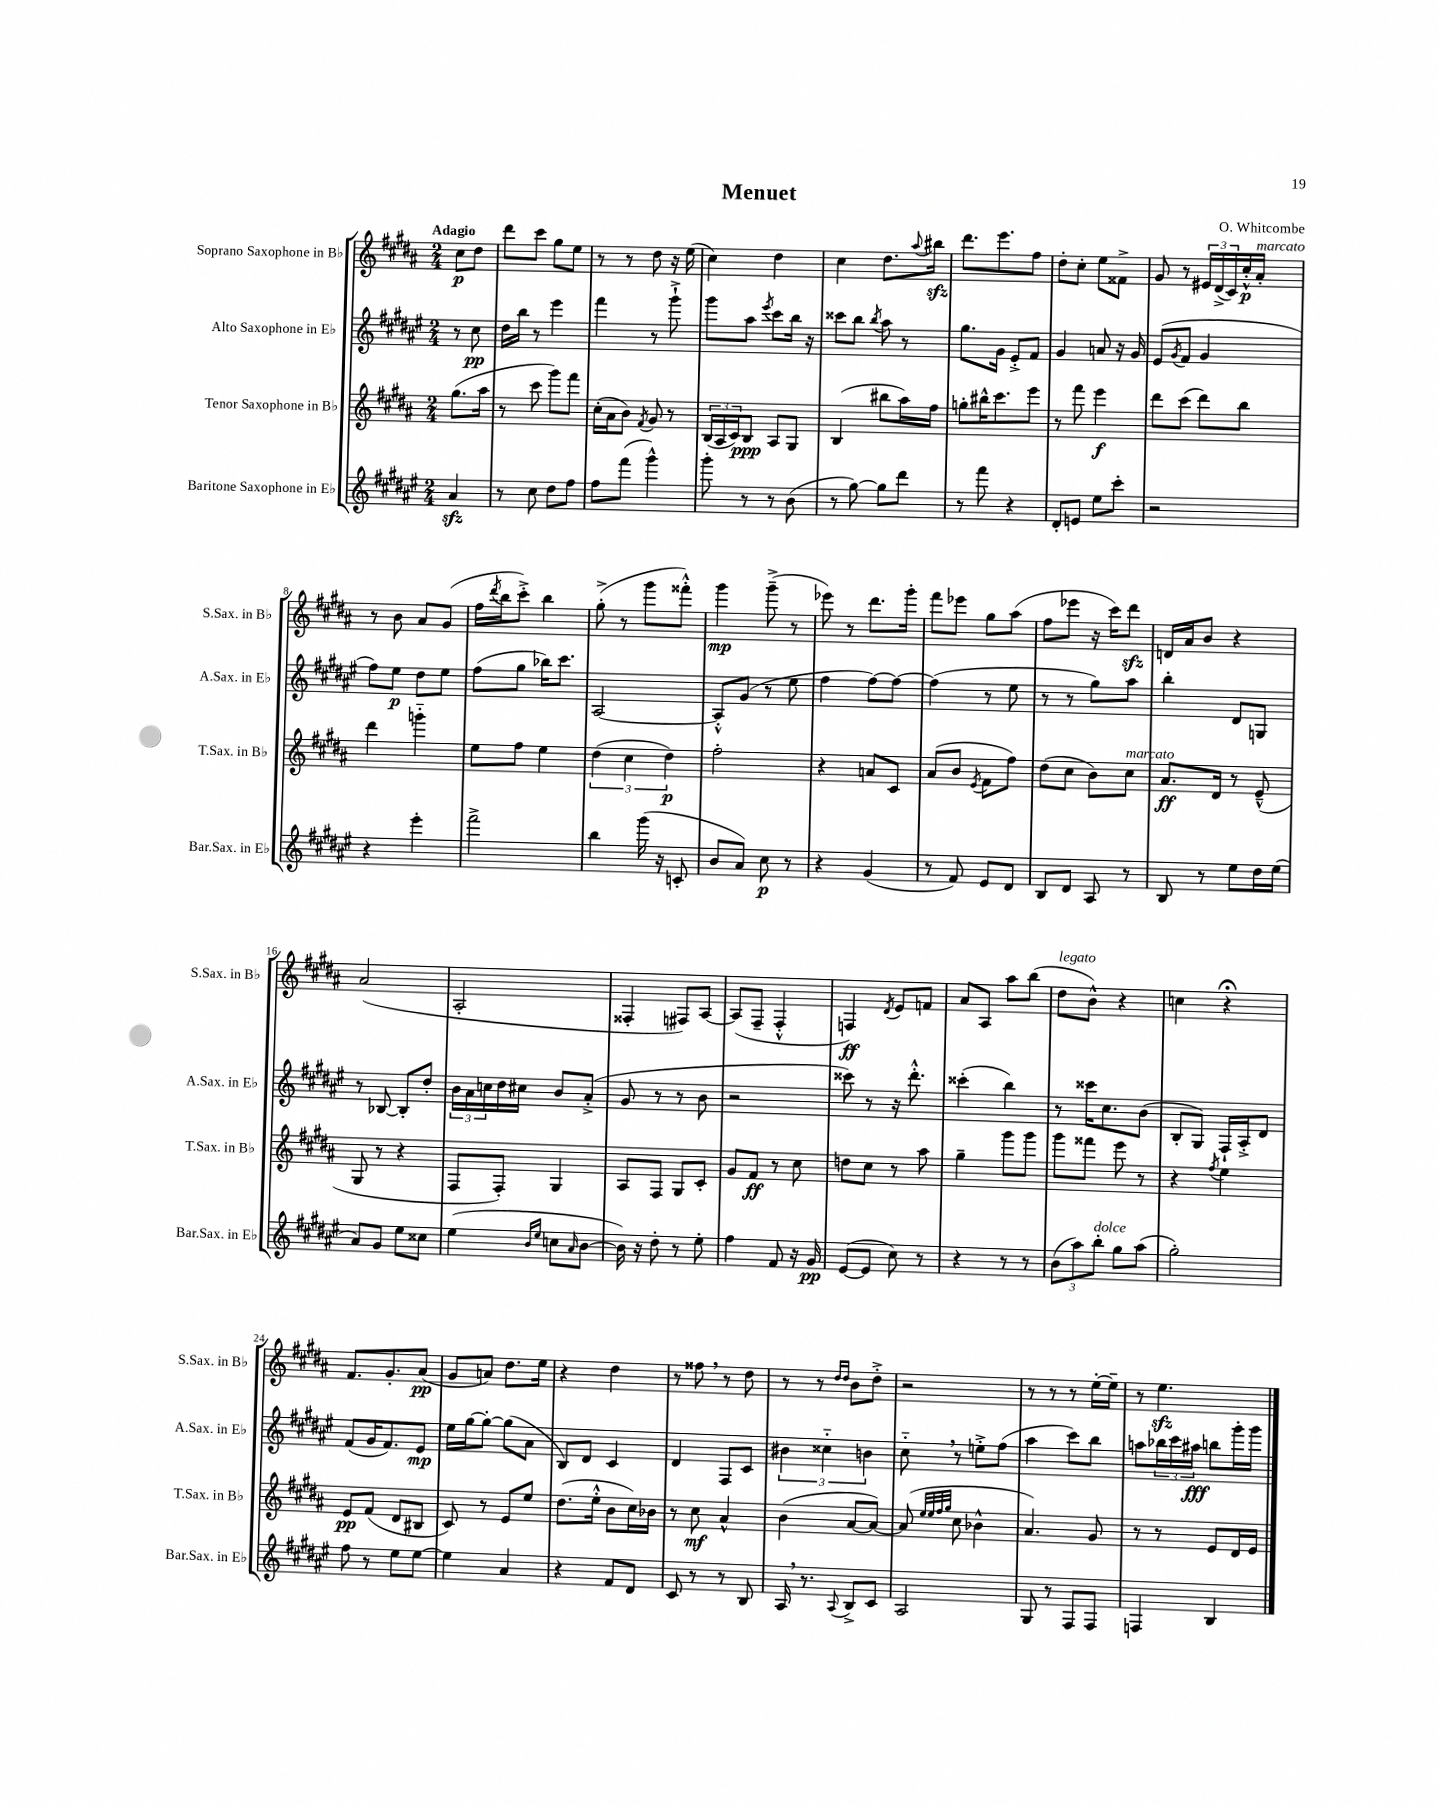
\header { title = "Menuet" composer = "O. Whitcombe" }
<<
\new StaffGroup <<
\new Staff = "s0" \with { instrumentName = "Soprano Saxophone in Bb" shortInstrumentName = "S.Sax. in Bb" } {
    \clef treble \key b \major \numericTimeSignature \time 2/4 \partial 4 \tempo "Adagio"
    cis''8\p dis''8 |
    dis'''8 cis'''8 gis''8 e''8 |
    r8 r8 dis''8 r16 e''16( |
    cis''4) dis''4 |
    cis''4 dis''8. \appoggiatura { ais''8 } bis''16\sfz |
    dis'''8. e'''8. fis''8 |
    dis''8-. cis''8-. e''8 fisis'8-> |
    gis'8 r8 \tuplet 3/2 { eis'16 dis'16->( cis'16) } cis''16-.-^\p ais'16-.^\markup { \italic "marcato" } |
    r8 b'8 ais'8 gis'8( |
    fis''16 \acciaccatura { dis'''8 } b''16 cis'''8-.->) b''4 |
    gis''8-.->( r8 gis'''8 fisis'''8-.-^) |
    gis'''4\mp gis'''8--->( r8 |
    ees'''8) r8 dis'''8. gis'''16-. |
    fis'''8 ees'''8 gis''8 ais''8( |
    fis''8 ees'''8 r16 cis'''16) dis'''8\sfz |
    d'16 ais'16 b'8 r4 |
    ais'2( |
    ais2-. |
    fisis4-. fis8) ais8~ |
    ais8( fis8-- fis4-.-^ |
    f4\ff) \acciaccatura { dis'8 } e'8 f'8 |
    ais'8 ais8 ais''8 b''8( |
    dis''8^\markup { \italic "legato" } b'8-^) r4 |
    c''4 r4\fermata |
    fis'8. gis'8.-. ais'8\pp( |
    gis'8 a'8) dis''8. e''16 |
    r4 dis''4 |
    r8 fisis''8 \breathe r8 dis''8 |
    r8 r8 \grace { dis''16 dis''16 } b'8 dis''8-.-> |
    r2 |
    r8 r8 r8 e''16~-. e''16-- |
    r8 e''4.\sfz \bar "|." |
}
\new Staff = "s1" \with { instrumentName = "Alto Saxophone in Eb" shortInstrumentName = "A.Sax. in Eb" } {
    \clef treble \key fis \major \numericTimeSignature \time 2/4 \partial 4
    r8 cis''8\pp |
    dis''16 b''16 r8 eis'''4 |
    fis'''4 r8 gis'''8-!-> |
    gis'''8 ais''8 \acciaccatura { eis'''8 } cis'''8 b''16 r16 |
    cisis'''8 b''8 \acciaccatura { b''8 } ais''8 r8 |
    gis''8. gis'16 eis'8-.-> fis'8 |
    gis'4 a'8 r16 gis'16 |
    eis'8( \acciaccatura { gis'8 } fis'8 gis'4 |
    fis''8) eis''8\p dis''8 eis''8 |
    fis''8( gis''8 bes''16) cis'''8. |
    ais2~ |
    ais8-.-^ gis'8( r8 eis''8 |
    fis''4 fis''8~) fis''8~ |
    fis''4( r8 eis''8 |
    r8 r8 gis''8) ais''8 |
    b''4-. dis'8 g8 |
    r8 bes8~ bes8-. dis''8-. |
    \tuplet 3/2 { b'16 ais'16 c''16 } dis''16 cis''16 b'8 ais'8-.->( |
    gis'8 r8 r8 b'8 |
    r2 |
    cisis'''8) r8 r16 dis'''8.-.-^ |
    cisis'''4-.( b''4) |
    r8 cisis'''16 cis''8. b'8( |
    b8-. gis8) fis16-! ais16-.-> dis'8 |
    fis'8( gis'16 fis'8.) eis'8\mp |
    eis''16 gis''16~ gis''8~-. gis''8( ais'8 |
    b8) dis'8 cis'4 |
    dis'4 fis8 cis'8 |
    \tuplet 3/2 { bis'4 cisis''4-_ b'4 } |
    cis''8-_ \breathe r8 e''8-.-> fis''8( |
    ais''4 cis'''8) b''8 |
    a''8 \tuplet 3/2 { bes''16 cis'''16 ais''16\fff } b''8 gis'''16-. gis'''16 \bar "|." |
}
\new Staff = "s2" \with { instrumentName = "Tenor Saxophone in Bb" shortInstrumentName = "T.Sax. in Bb" } {
    \clef treble \key b \major \numericTimeSignature \time 2/4 \partial 4
    gis''8.( ais''16 |
    r8 cis'''8 gis'''8) fis'''8 |
    cis''16-.( ais'16 b'8) \acciaccatura { fis'8 } gis'8 r8 |
    \tuplet 3/2 { b16( ais16 cis'16) } b8\ppp ais8 gis8 |
    b4( bis''8 ais''16) fis''16 |
    g''8-. bis''16-^ cis'''8. e'''8 |
    r8 fis'''8 e'''4\f |
    dis'''8 cis'''8( dis'''8) b''8 |
    dis'''4 g'''4-_ |
    e''8 fis''8 e''4 |
    \tuplet 3/2 { dis''4( cis''4 dis''4\p) } |
    fis''2-. |
    r4 a'8 cis'8 |
    ais'8( b'8 \acciaccatura { e'8 } fis'8 fis''8) |
    dis''8( cis''8 b'8) cis''8^\markup { \italic "marcato" } |
    ais'8.\ff dis'16 r8 e'8---^( |
    gis8 r8 r4 |
    fis8 fis8-.) gis4 |
    ais8 fis8 gis8 cis'8-. |
    gis'8 fis'8\ff r8 cis''8 |
    d''8 cis''8 r8 ais''8 |
    gis''4-- gis'''8 gis'''8 |
    gis'''8 fisis'''8 e'''8 r8 |
    r4 \acciaccatura { fis''8 } e''4 |
    e'8\pp fis'8( dis'8 bis8 |
    cis'8) r8 e'8 e''8 |
    dis''8.( e''16-.-^ b'8 cis''16) bes'16 |
    r8 cis''8\mf ais'4-^ |
    b'4( ais'8~ ais'8~) |
    ais'8( \grace { e''32 e''32 fis''32 gis''32 } cis''8 bes'4-^ |
    ais'4.) gis'8 |
    r8 r8 e'8 dis'16 e'16 \bar "|." |
}
\new Staff = "s3" \with { instrumentName = "Baritone Saxophone in Eb" shortInstrumentName = "Bar.Sax. in Eb" } {
    \clef treble \key fis \major \numericTimeSignature \time 2/4 \partial 4
    ais'4\sfz |
    r8 cis''8 dis''8 fis''8 |
    fis''8 fis'''8( gis'''4-^) |
    gis'''8-. r8 r8 b'8( |
    r8 gis''8~) gis''8 dis'''8 |
    r8 fis'''8 r4 |
    dis'8-. e'8 eis''8 cis'''8-. |
    r2 |
    r4 eis'''4-. |
    fis'''2-> |
    b''4 gis'''16( r16 c'8-. |
    b'8 ais'8) cis''8\p r8 |
    r4 gis'4( |
    r8 fis'8) eis'8 dis'8 |
    b8 dis'8 ais8 r8 |
    b8 r8 eis''8 dis''16 eis''16( |
    ais'8) gis'8 eis''8 cisis''8 |
    eis''4( \grace { b'16 eis''16 } c''8 \grace { ais'16 } b'8~ |
    b'16) r16 dis''8-. r8 eis''8-. |
    fis''4 fis'8 r16 gis'16\pp |
    eis'8~( eis'8 cis''8) r8 |
    r4 r8 r8 |
    \tuplet 3/2 { b'8( ais''8) b''8-.^\markup { \italic "dolce" } } gis''8 ais''8( |
    gis''2-.) |
    fis''8 r8 eis''8 eis''8~ |
    eis''4 ais'4 |
    r4 fis'8 dis'8 |
    cis'8 r8 r8 b8 |
    ais16 \breathe r8. \appoggiatura { ais8 } b8-> cis'8 |
    ais2 |
    gis8 r8 fis8 fis8 |
    f4 b4 \bar "|." |
}
>>
>>
